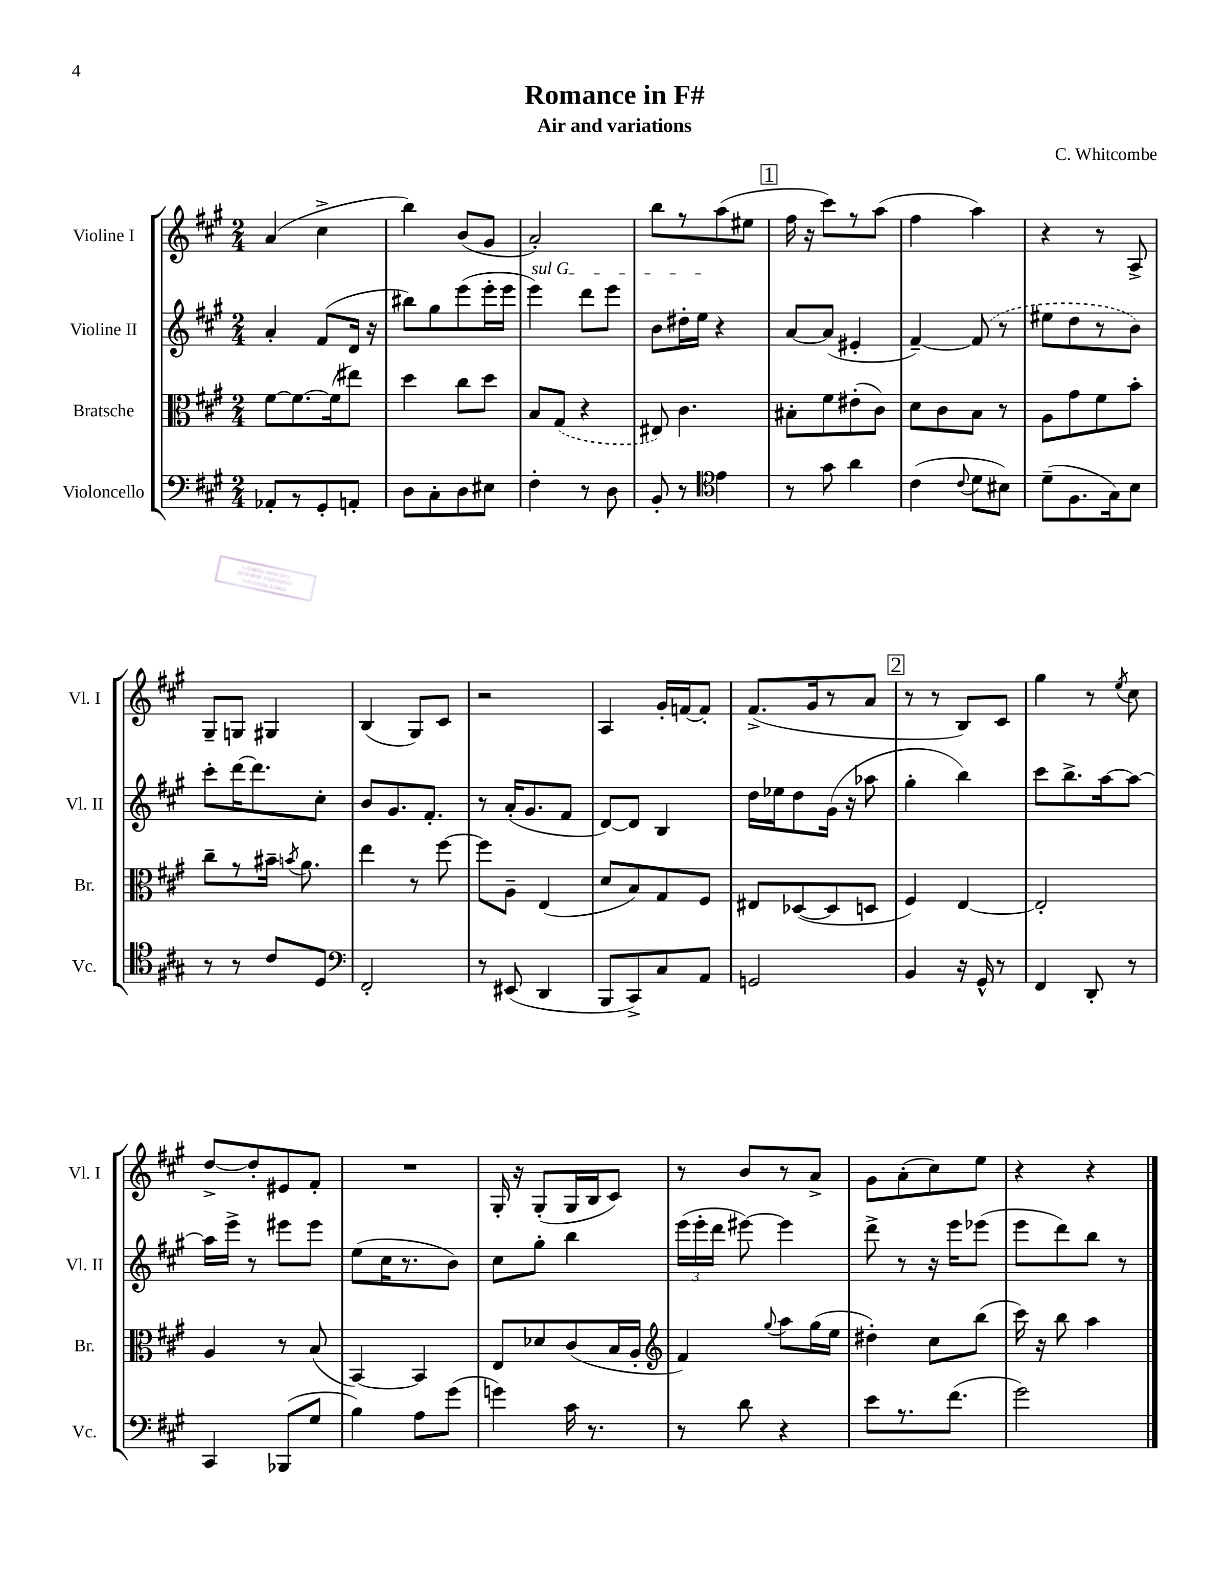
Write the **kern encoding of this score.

**kern	**kern	**kern	**kern
*part4	*part3	*part2	*part1
*staff4	*staff3	*staff2	*staff1
*I"Violoncello	*I"Bratsche	*I"Violine II	*I"Violine I
*I'Vc.	*I'Br.	*I'Vl. II	*I'Vl. I
*clefF4	*clefC3	*clefG2	*clefG2
*k[f#c#g#]	*k[f#c#g#]	*k[f#c#g#]	*k[f#c#g#]
*M2/4	*M2/4	*M2/4	*M2/4
=1	=1	=1	=1
8AA-X'/L	[8f#\L	4a'/	(4a/
8r	8.f#\_	.	.
8GG#'/	.	(8f#/L	4cc#^\
.	(16f#\k]	.	.
8AAn'/J	8ee#X\J)	16d/Jk	.
.	.	16r	.
=2	=2	=2	=2
8D\L	4dd\	8bb#X\L)	4bb\)
8C#'\	.	8gg#\	.
8D\	8cc#\L	(8eee\	(8b/L
8E#X\J	8dd\J	16eee'\L	8g#/J
.	.	16eee\JJ	.
=3	=3	=3	=3
!	!	!LO:TX:a:i:t=sul G	!
4F#'\	8B/L	4eee\)	2a'/)
.	(8G#/J	.	.
8r	4r	8ddd\L	.
8D\	.	8eee\J	.
=4	=4	=4	=4
8BB'/	8E#X/)	8b\L	8bb\L
8r	4.c#\	16dd#X'\L	8r
.	.	16ee\JJ	.
*clefC4	*	*	*
4e\	.	4r	(8aa\
.	.	.	8ee#X\J
!!LO:REH:place=s1:t=1
=5	=5	=5	=5
8r	8B#X'\L	[8a/L	16ff#\
.	.	.	16r
8g#\	8f#\	(8a/J]	8ccc#\L)
4a\	(8e#X'\	4e#X'/	8r
.	8c#\J)	.	(8aa\J
=6	=6	=6	=6
(4c#\	8d\L	[4f#~/)	4ff#\
.	8c#\	.	.
8qqc#/	.	.	.
8d\L	8B\J	(8f#/]	4aa\)
8B#X\J)	8r	8r	.
=7	=7	=7	=7
(8d~\L	8A\L	8ee#X\L	4r
8.F#\	8g#\	8dd\	.
.	8f#\	8r	8r
16G#\k)	.	.	.
8B\J	8b'\J	8b\J)	8A^/
!!LO:LB:g=z
=8	=8	=8	=8
8r	8cc#~\L	8ccc#'\L	8G#~/L
8r	8r	[16ddd\K	8Gn/J
.	.	8.ddd\]	.
8c#/L	16b#X~\Jk	.	4G#X/
.	8qbn/	.	.
.	8.a\	.	.
8D/J	.	8cc#'\J	.
=9	=9	=9	=9
*clefF4	*	*	*
2FF#'/	4ee\	8b/L	(4B/
.	.	8.g#/	.
.	8r	.	8G#/L)
.	.	8.f#'/J	.
.	[8ff#\	.	8c#/J
=10	=10	=10	=10
8r	8ff#\L]	8r	2r
(8EE#X/	8A~\J	(16a'/KL	.
.	.	8.g#/	.
4DD/	(4E/	.	.
.	.	8f#/J	.
=11	=11	=11	=11
8BBB/L	8d/L	[8d/L)	4A/
8CC#^/)	8B/)	8d/J]	.
8C#/	8G#/	4B/	16g#'/LL
.	.	.	[16fn/J
8AA/J	8F#/J	.	8f'/J]
=12	=12	=12	=12
2GGn/	8E#X/L	16dd\LL	(8.f#^/L
.	.	16ee-X\J	.
.	([8D-X/	8dd\	.
.	.	.	16g#/k
.	8D-/]	(16g#\Jk	8r
.	.	16r	.
.	8Dn/J	8aa-X\	8a/J
!!LO:REH:place=s1:t=2
=13	=13	=13	=13
4BB/	4F#/)	4gg#'\	8r
.	.	.	8r
16r	[4E/	4bb\)	8B/L)
16GG#^^/	.	.	.
8r	.	.	8c#/J
=14	=14	=14	=14
4FF#/	2E'/]	8ccc#\L	4gg#\
.	.	8.bb^\	.
8DD'/	.	.	8r
.	.	[16aa\k	.
.	.	.	8qee/
8r	.	8aa\J_	8cc#\
!!LO:LB:g=z
=15	=15	=15	=15
4CC#/	4A/	16aa\LL]	[8dd^/L
.	.	16eee^\JJ	.
.	.	8r	8dd'/]
(8BBB-X/L	8r	8eee#X\L	8e#X/
8G#/J	(8B/	8eee#\J	8f#'/J
=16	=16	=16	=16
4B\)	[4BB/)	(8ee\L	2r
.	.	16cc#\K	.
.	.	8.r	.
8A\L	4BB/]	.	.
(8g#\J	.	8b\J)	.
=17	=17	=17	=17
4gn\)	8E/L	8cc#\L	16G#'/
.	.	.	16r
.	8d-X/	8gg#'\J	(8G#'/L
16c#\	(8c#/	4bb\	16G#/L
8.r	.	.	16B/J
.	16B/L	.	8c#/J)
.	16A'/JJ	.	.
=18	=18	=18	=18
*	*clefG2	*	*
8r	4f#/)	(24eee\LL	8r
.	.	24eee'\	.
.	.	24ddd\JJ	.
8d\	.	[8eee#X\)	8b/L
.	8qqgg#/	.	.
4r	8aa\L	4eee#\]	8r
.	(16gg#\L	.	8a^/J
.	16ee\JJ	.	.
=19	=19	=19	=19
8e\L	4dd#X'\)	8ddd^\	8g#\L
8.r	.	8r	(8a'\
.	8cc#\L	16r	8cc#\)
(8.f#\J	.	16eee\KL	.
.	(8bb\J	(8eee-X\J	8ee\J
=20	=20	=20	=20
2g#\)	16ccc#\)	8eee\L	4r
.	16r	.	.
.	8bb\	8ddd\)	.
.	4aa\	8bb\J	4r
.	.	8r	.
==	==	==	==
*-	*-	*-	*-
